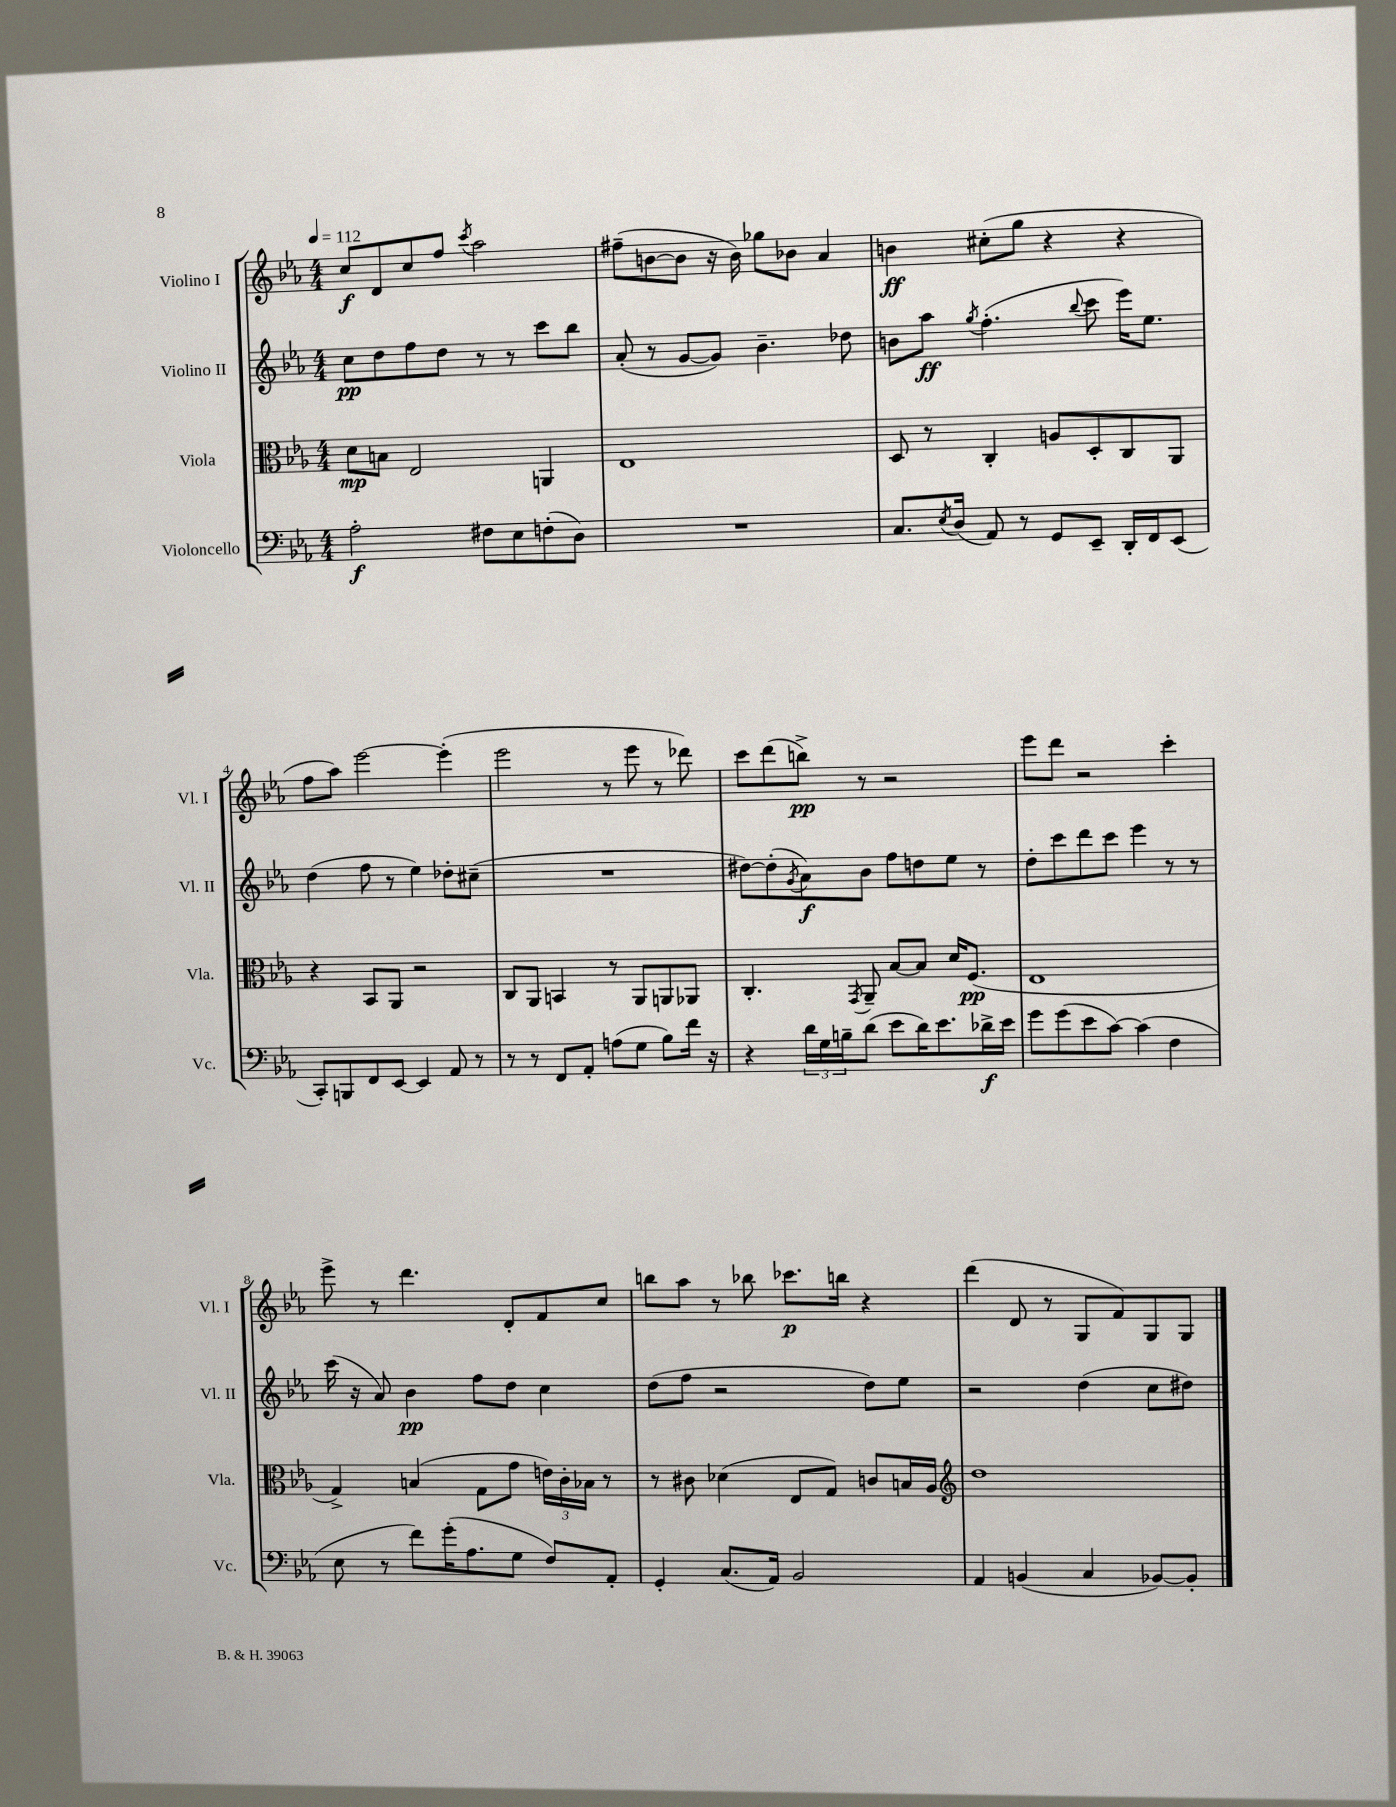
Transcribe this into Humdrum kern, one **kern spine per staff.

**kern	**dynam	**kern	**dynam	**kern	**dynam	**kern	**dynam
*part4	*part4	*part3	*part3	*part2	*part2	*part1	*part1
*staff4	*staff4	*staff3	*staff3	*staff2	*staff2	*staff1	*staff1
*I"Violoncello	*	*I"Viola	*	*I"Violino II	*	*I"Violino I	*
*I'Vc.	*	*I'Vla.	*	*I'Vl. II	*	*I'Vl. I	*
*clefF4	*	*clefC3	*	*clefG2	*	*clefG2	*
*k[b-e-a-]	*	*k[b-e-a-]	*	*k[b-e-a-]	*	*k[b-e-a-]	*
*M4/4	*	*M4/4	*	*M4/4	*	*M4/4	*
*MM112	*	*MM112	*	*MM112	*	*MM112	*
=1	=1	=1	=1	=1	=1	=1	=1
2A-'\	f	8d\L	mp	8cc\L	pp	8cc/L	f
.	.	8Bn\J	.	8dd\	.	8d/	.
.	.	2E-/	.	8ff\	.	8cc/	.
.	.	.	.	8dd\J	.	8ff/J	.
.	.	.	.	.	.	8qccc/	.
8F#X\L	.	.	.	8r	.	2aa-\	.
8E-\	.	.	.	8r	.	.	.
(8Fn'\	.	4AAn/	.	8ccc\L	.	.	.
8D\J)	.	.	.	8bb-\J	.	.	.
=2	=2	=2	=2	=2	=2	=2	=2
1r	.	1E-	.	(8a-'/	.	(8ff#X~\L	.
.	.	.	.	8r	.	[8bn\	.
.	.	.	.	[8g/L	.	8b\J]	.
.	.	.	.	8g/J])	.	16r	.
.	.	.	.	.	.	16b\)	.
.	.	.	.	4.b-~\	.	8gg-X\L	.
.	.	.	.	.	.	8b-X\J	.
.	.	.	.	.	.	4a-/	.
.	.	.	.	8dd-X\	.	.	.
=3	=3	=3	=3	=3	=3	=3	=3
8.C/L	.	8D/	.	8bn\L	.	4bn\	ff
.	.	8r	.	8aa-\J	ff	.	.
8qE-/	.	.	.	.	.	.	.
(16D/Jk	.	.	.	.	.	.	.
.	.	.	.	8qgg/	.	.	.
8AA-/)	.	4C'/	.	(4.ff'\	.	(8cc#X'\L	.
8r	.	.	.	.	.	8gg\J	.
8GG/L	.	8An/L	.	.	.	4r	.
.	.	.	.	8qqbb-/	.	.	.
8EE-~/J	.	8D'/	.	8ccc\	.	.	.
16DD'/LL	.	8C/	.	16eee-\KL)	.	4r	.
16FF/J	.	.	.	8.ee-\J	.	.	.
(8EE-/J	.	8AA-/J	.	.	.	.	.
!!LO:LB:g=z
=4	=4	=4	=4	=4	=4	=4	=4
8CC'/L)	.	4r	.	(4dd\	.	8ff\L	.
8BBBn/	.	.	.	.	.	8aa-\J)	.
8FF/	.	8BB-/L	.	8ff\	.	[2eee-\	.
[8EE-/J	.	8AA-/J	.	8r	.	.	.
4EE-/]	.	2r	.	4ee-\)	.	.	.
8AA-/	.	.	.	8dd-X'\L	.	(4eee-'\]	.
8r	.	.	.	(8cc#X~\J	.	.	.
=5	=5	=5	=5	=5	=5	=5	=5
8r	.	8C/L	.	1r	.	2eee-\	.
8r	.	8AA-/J	.	.	.	.	.
8FF/L	.	4BBn/	.	.	.	.	.
8AA-'/J	.	.	.	.	.	.	.
(8An\L	.	8r	.	.	.	8r	.
8G\J	.	8AA-/L	.	.	.	8eee-\	.
8B-\L)	.	8AAn/	.	.	.	8r	.
16f\Jk	.	8AA-X/J	.	.	.	8ddd-X\)	.
16r	.	.	.	.	.	.	.
=6	=6	=6	=6	=6	=6	=6	=6
4r	.	4.C'/	.	[8dd#X\L)	.	8ccc\L	.
.	.	.	.	(8dd#'\]	.	(8ddd\	.
.	.	.	.	8qg/	.	.	.
24d\LL	.	.	.	8a-\)	f	8bbn^\J)	pp
24G\	.	.	.	.	.	.	.
24Bn~\J	.	.	.	.	.	.	.
.	.	8qGG/	.	.	.	.	.
(8d\J	.	8AA-~/	.	8b-\J	.	8r	.
8e-\L	.	[8B-/L	.	8ff\L	.	2r	.
16d\K)	.	8B-/J]	.	8ddn\	.	.	.
8.e-\	.	.	.	.	.	.	.
.	.	16d/KL	.	8ee-\J	.	.	.
.	.	(8.F/J	pp	.	.	.	.
16d-X^\L	f	.	.	8r	.	.	.
16e-\JJ	.	.	.	.	.	.	.
=7	=7	=7	=7	=7	=7	=7	=7
8g\L	.	1E-	.	8dd'\L	.	8eee-\L	.
(8g\	.	.	.	8ccc\	.	8ddd\J	.
8e-\	.	.	.	8ddd\	.	2r	.
[8c\J)	.	.	.	8ccc\J	.	.	.
(4c\]	.	.	.	4eee-\	.	.	.
4F\	.	.	.	8r	.	4ccc'\	.
.	.	.	.	8r	.	.	.
!!LO:LB:g=z
=8	=8	=8	=8	=8	=8	=8	=8
8E-\	.	4G^/)	.	(16ccc\	.	8eee-^\	.
.	.	.	.	16r	.	.	.
8r	.	.	.	8a-/)	.	8r	.
8f\L)	.	(4Bn/	.	4b-\	pp	4.ddd\	.
(16g'\K	.	.	.	.	.	.	.
8.A-\	.	.	.	.	.	.	.
.	.	8G\L	.	8ff\L	.	.	.
8G\J	.	8g\J	.	8dd\J	.	8d'/L	.
8F/L)	.	24en\LL)	.	4cc\	.	8f/	.
.	.	24c'\	.	.	.	.	.
.	.	24B-X\JJ	.	.	.	.	.
8AA-'/J	.	8r	.	.	.	8cc/J	.
=9	=9	=9	=9	=9	=9	=9	=9
4GG'/	.	8r	.	(8dd\L	.	8bbn\L	.
.	.	8c#X\	.	8ff\J	.	8aa-\J	.
(8.C/L	.	(4d-X\	.	2r	.	8r	.
.	.	.	.	.	.	8bb-X\	.
16AA-/Jk)	.	.	.	.	.	.	.
2BB-/	.	8E-/L	.	.	.	8.ccc-X\L	p
.	.	8G/J)	.	.	.	.	.
.	.	.	.	.	.	16bbn\Jk	.
.	.	8cn/L	.	8dd\L)	.	4r	.
.	.	16Bn/L	.	8ee-\J	.	.	.
.	.	16A-/JJ	.	.	.	.	.
=10	=10	=10	=10	=10	=10	=10	=10
*	*	*clefG2	*	*	*	*	*
4AA-/	.	1dd	.	2r	.	(4ddd\	.
(4BBn/	.	.	.	.	.	8d/	.
.	.	.	.	.	.	8r	.
4C/	.	.	.	(4dd\	.	8G/L	.
.	.	.	.	.	.	8f/)	.
[8BB-X/L)	.	.	.	8cc\L	.	8G/	.
8BB-'/J]	.	.	.	8dd#X\J)	.	8G/J	.
==	==	==	==	==	==	==	==
*-	*-	*-	*-	*-	*-	*-	*-
